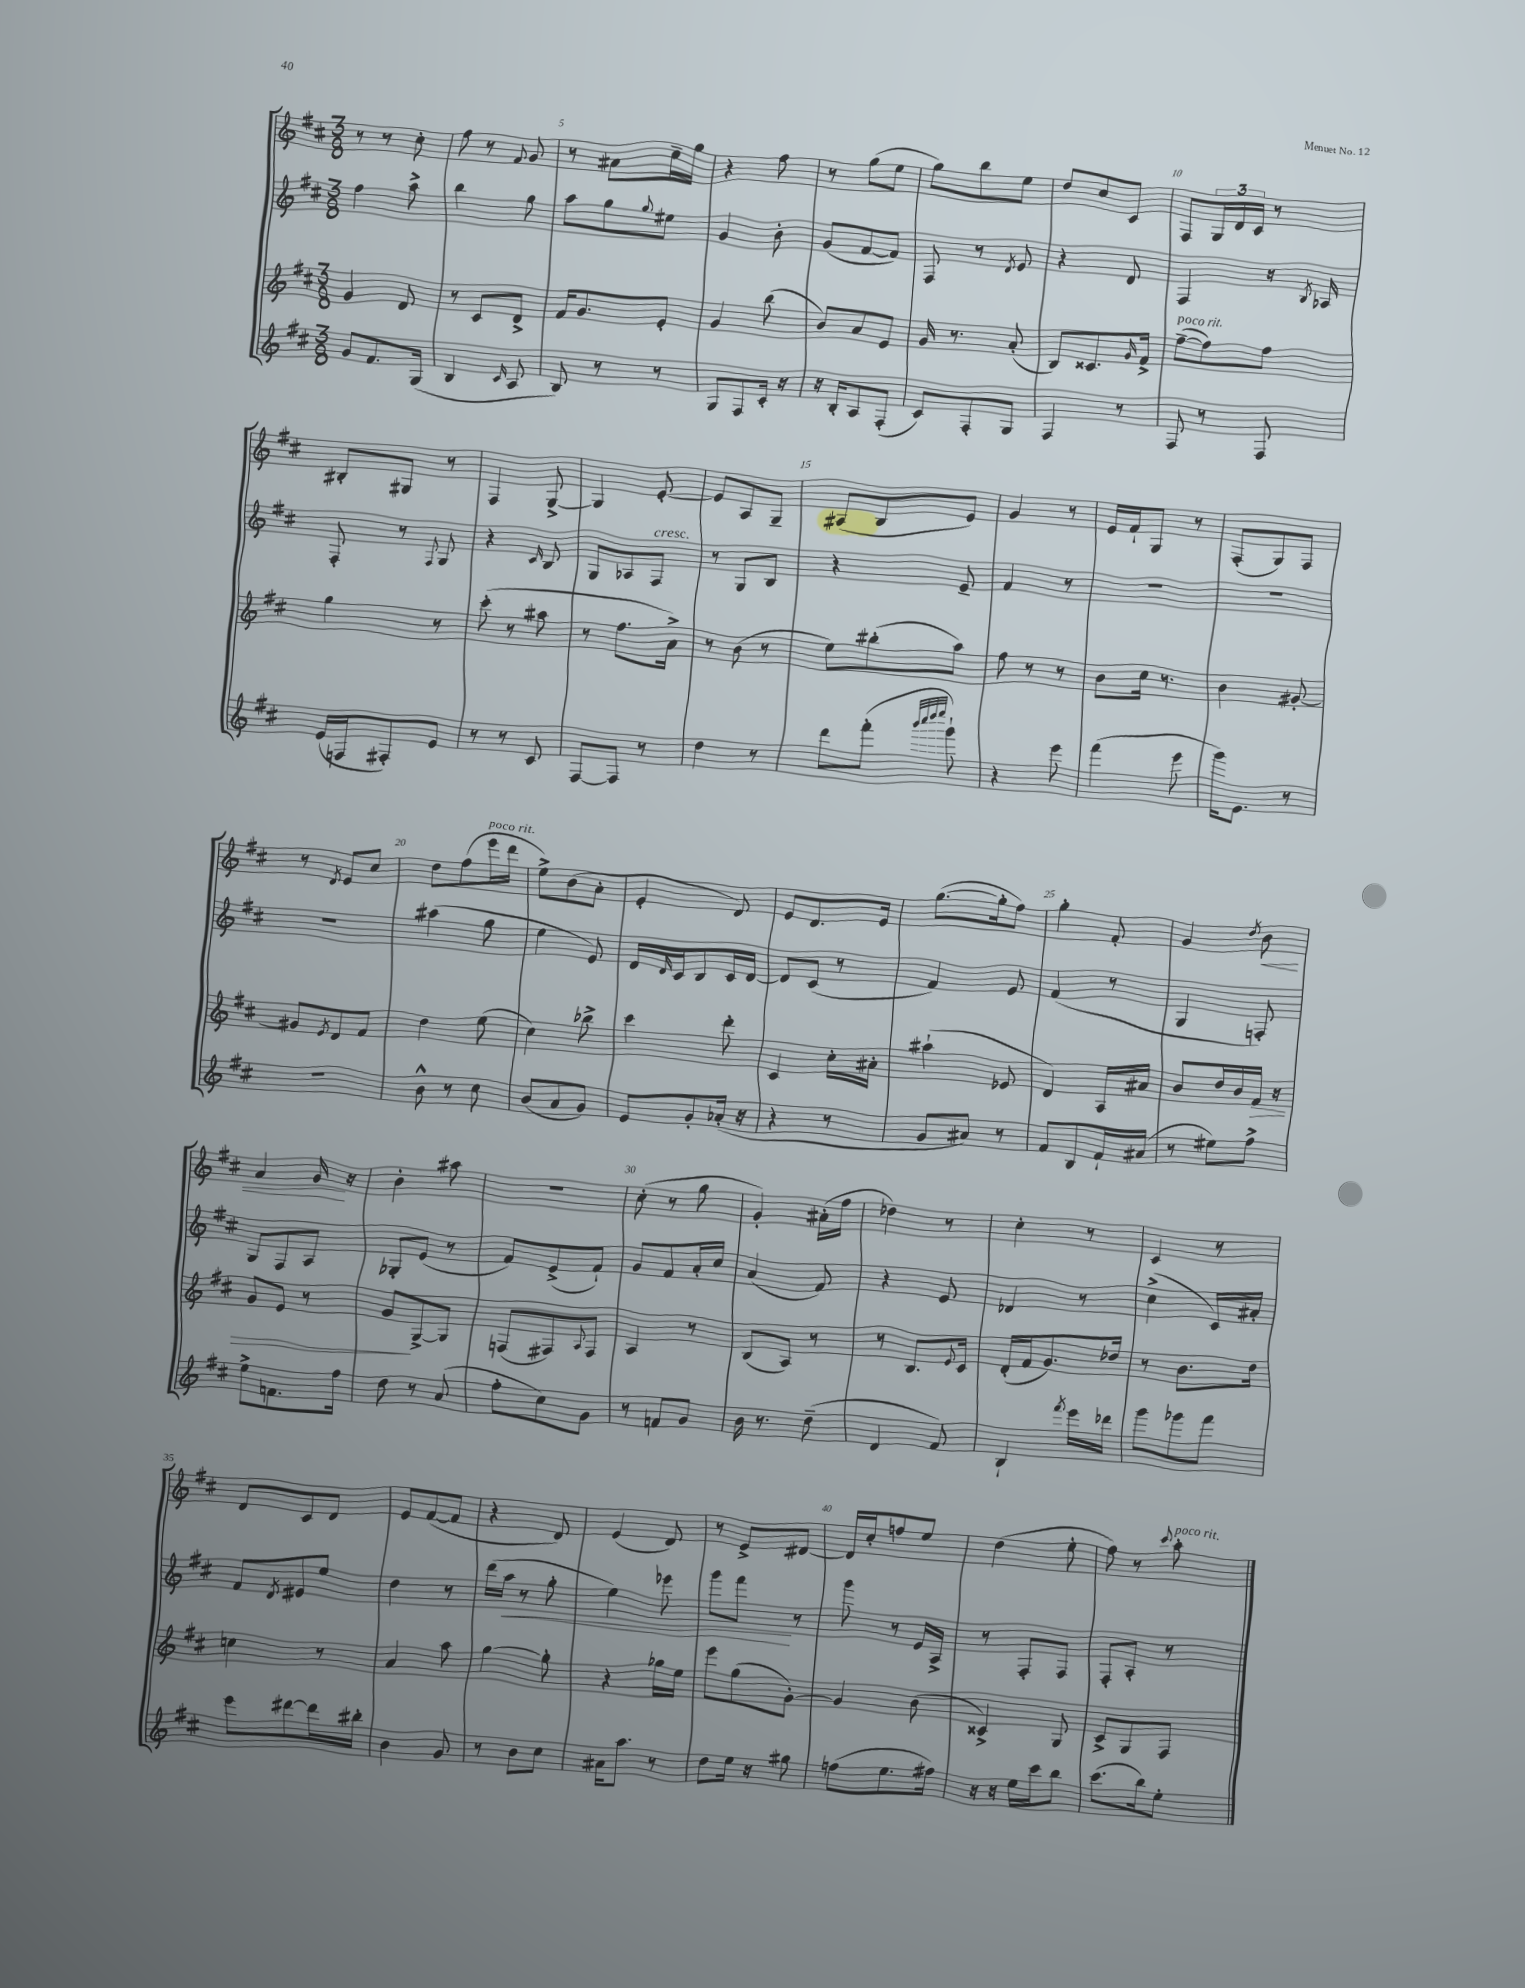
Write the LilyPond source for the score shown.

<<
\new StaffGroup <<
\new Staff = "s0" {
    \clef treble \key d \major \numericTimeSignature \time 3/8
    r8 r8 cis''8-. |
    fis''8 r8 \appoggiatura { fis'8 } g'8 |
    r8 ais'8 cis''16-- g''16 |
    r4 fis''8 |
    r8 g''8( e''8 |
    g''8) b''8 e''8 |
    d''8 cis''8 cis'8 |
    fis8 \tuplet 3/2 { g16 d'16 cis'16 } r8 |
    bis8-. gis8 r8 |
    fis4 g8~-> |
    g4 e'8~-. |
    e'8 a8 g8-- |
    ais8( b8 e'8) |
    g'4 r8 |
    e'16 fis'16-! g8 r8 |
    fis8-.( g8) fis8 |
    r8 \acciaccatura { d'8 } e'8 cis''8 |
    d''8 fis''8( e'''16^\markup { \italic "poco rit." } d'''16 |
    e''8->) b'8( a'8-. |
    e'4-. d'8) |
    e'8 d'8. e'16 |
    g''8.~( g''16-. fis''8) |
    g''4-. fis'8-. |
    g'4 \acciaccatura { d''8 } b'8\< |
    a'4 g'16\! r16 |
    b'4-. ais''8 |
    R4. |
    cis''8-.( r8 g''8 |
    g'4-.) ais'16-.( fis''16 |
    des''4) r8 |
    cis''4-. r8 |
    cis'4 r8 |
    d'8 cis'8 d'8 |
    e'8 fis'8~( fis'8 |
    r4 d'8) |
    e'4( d'8) |
    r8 e'8-> dis'8~ |
    dis'16 cis''16-. f''8 e''8 |
    d''4( e''8-. |
    fis''8) r8 \appoggiatura { cis'''8 } a''8-.^\markup { \italic "poco rit." } \bar "|." |
}
\new Staff = "s1" {
    \clef treble \key d \major \numericTimeSignature \time 3/8
    fis''4 a''8-> |
    b''4 g''8 |
    a''8 g''8 \appoggiatura { g''8 } eis''8 |
    g'4 b'8-. |
    g'8( fis'8~ fis'8) |
    fis8 r8 \acciaccatura { d'8 } e'8 |
    r4 d'8 |
    fis4 r16 \acciaccatura { b8 } aes16 |
    fis8-. r8 \appoggiatura { fis8 } g8 |
    r4 \grace { cis'16 } b8 |
    g8 aes8 fis8^\markup { \italic "cresc." } |
    r8 g8 b8 |
    r4 e'8-- |
    fis'4 r8 |
    R4. |
    R4. |
    R4. |
    ais''4( g''8 |
    e''4 e'8) |
    d'16 \grace { d'16 } cis'16 b8 cis'16 d'16~ |
    d'8 cis'8( r8 |
    fis'4) e'8 |
    fis'4( r8 |
    g4 f8-.) |
    g8 fis8 a8 |
    ges8-. e'8( r8 |
    fis'8) e'8->( fis'8-!) |
    g'8 fis'8 a'16-. cis''16 |
    a'4( fis'8) |
    r4 e'8 |
    des'4 r8 |
    cis''4->( cis'16) ais'16-. |
    fis'8 \acciaccatura { d'8 } eis'8 e''8 |
    d''4 r8 |
    d'''16( a''16\< r8 g''8-. |
    e''4) ees'''8 |
    g'''8 fis'''8\! r8 |
    g'''8 r8 e'16 a16-> |
    r8 fis8-. fis8 |
    fis8-. a8-. r8 \bar "|." |
}
\new Staff = "s2" {
    \clef treble \key d \major \numericTimeSignature \time 3/8
    g'4 d'8 |
    r8 cis'8 d'8-> |
    fis'16 g'8. e'8-. |
    g'4 b''8( |
    b'8) a'8 e'8 |
    g'16 r8. a'8-.( |
    b8) cisis'8. \grace { g'16 } fis'16-> |
    fis''8~--^\markup { \italic "poco rit." }( fis''8) fis''8 |
    g''4 r8 |
    cis'''8-.( r8 ais''8 |
    r8 fis''8. a'16->) |
    r8 b'8( r8 |
    e''8) bis''8-.( a''8) |
    fis''8 r8 r8 |
    b'8 cis''16 r8. |
    b'4 gis'8~-. |
    gis'8 \acciaccatura { e'8 } d'8 fis'8 |
    d''4 e''8( |
    cis''4) bes''8-> |
    cis'''4 d'''8-. |
    cis'4 cis''16-. ais'16-. |
    ais''4-!( ees'8 |
    d'4) a16 ais'16 |
    b'8 d''16 b'16 fis'16\> r16 |
    g'8 e'8 r8 |
    g'8\! g8~-> g8 |
    f8( fis8) \appoggiatura { a8 } fis8 |
    a4 r8 |
    b8( a8) r8 |
    r8 b8. \appoggiatura { e'8 } cis'16 |
    d'16-.( fis'16 g'8.) des''16 |
    r8 b'8. d''16 |
    c''4 r8 |
    a'4 a''8 |
    g''4~ g''8-. |
    r4 ges''16 e''16 |
    e'''8 g''8( g'8~-.) |
    g'4 b'8( |
    cisis'4->) g8 |
    cis'8-> g8 fis8 \bar "|." |
}
\new Staff = "s3" {
    \clef treble \key d \major \numericTimeSignature \time 3/8
    g'8 fis'8. g16( |
    b4 \grace { cis'16 } a8 |
    b8) r8 r8 |
    g8 fis8 cis'16-. r16 |
    r16 b16-. a8 fis8-.( |
    cis'8) fis8-. g8 |
    fis4 r8 |
    fis8 r8 fis8 |
    e'16( f16 fis8-.) e'8 |
    r8 r8 cis'8 |
    fis8~ fis8 r8 |
    d''4 r8 |
    d'''8 fis'''8-.( \grace { b'''32 cis''''32 d''''32 e''''32 } g'''8-!) |
    r4 e'''8 |
    fis'''4( e'''8 |
    g'''16) e'8. r8 |
    R4. |
    b'8-^ r8 cis''8 |
    b'8( a'8 g'8) |
    e'8 g'8-. aes'16-.( r16 |
    r4 r8 |
    g'8 ais'8) r8 |
    fis'8 b8 fis'16-! ais'16( |
    r8 eis''8) fis''8-> |
    e''8-> f'8. fis''16 |
    d''8 r8 a'8( |
    fis''8-. cis''8) g'8 |
    r8 f'8 g'8 |
    b'16 r8. d''8--( |
    d'4 fis'8) |
    b4-! \acciaccatura { fis'''8 } e'''16 des'''16 |
    g'''8 ges'''8 fis'''8 |
    e'''8 dis'''8~ dis'''16 bis''16-. |
    b'4 g'8 |
    r8 b'8 cis''8 |
    ais'16 a''8. r8 |
    d''8 e''16 r16 gis''8 |
    f''8( e''8. fis''16) |
    r16 r16 e''16 cis'''16 b''8 |
    cis'''8.( b''16) e''8-. \bar "|." |
}
>>
>>
\layout { \context { \Score currentBarNumber = #3 \override BarNumber.break-visibility = ##(#f #t #t) barNumberVisibility = #(every-nth-bar-number-visible 5) } }
